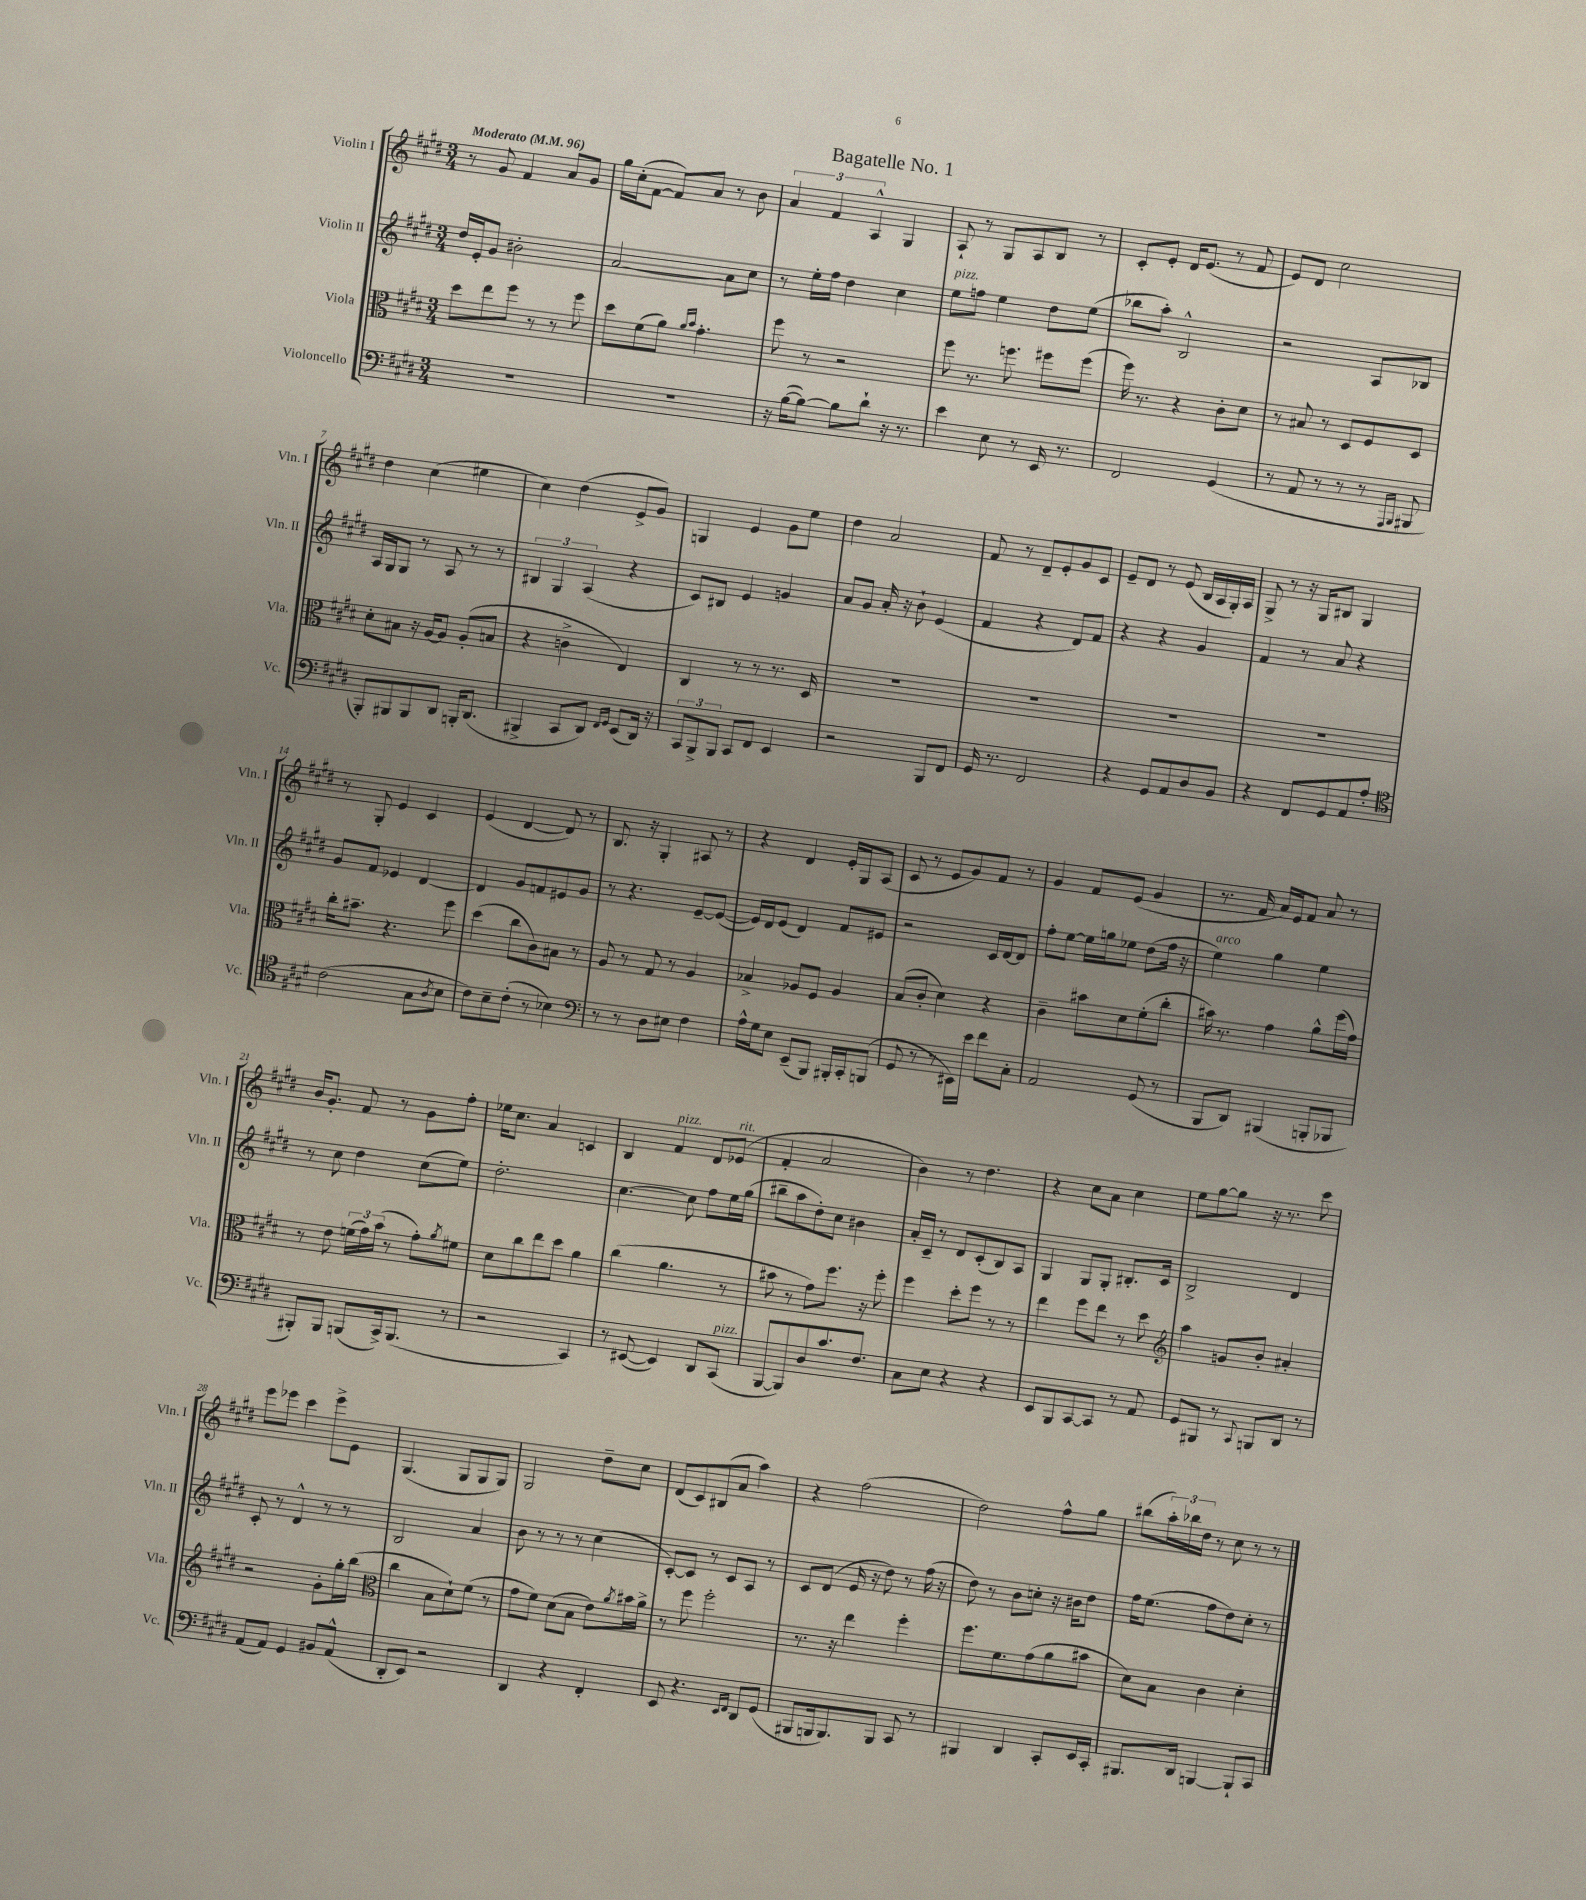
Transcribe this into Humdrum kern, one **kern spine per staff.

**kern	**kern	**kern	**kern
*staff4	*staff3	*staff2	*staff1
*clefF4	*clefC3	*clefG2	*clefG2
*k[f#c#g#d#]	*k[f#c#g#d#]	*k[f#c#g#d#]	*k[f#c#g#d#]
*M3/4	*M3/4	*M3/4	*M3/4
*MM96	*MM96	*MM96	*MM96
2.r	8dd#	16dd#	8r
.	.	16e'	.
.	8ee	8g#	8g#
.	8ff#	2b#'	4f#
.	8r	.	.
.	8r	.	8a
.	8ff#	.	8g#
=	=	=	=
2.r	8dd#	[2a	16gg#
.	.	.	(16cc#'
.	(8f#	.	[8f#
.	8a)	.	8f#])
.	16qqa	.	.
.	16qqb	.	.
.	4.g#'	.	8a
.	.	8a]	8r
.	.	8cc#	8b
=	=	=	=
16r	8ff#	8r	6a
([16B	.	.	.
8B_)	8r	16ee'	.
.	.	.	6f#
.	.	16ff#	.
8B]	2r	4dd#	.
.	.	.	6A^^
8d#`	.	.	.
16r	.	4cc#	4G#
8.r	.	.	.
=	=	=	=
4e	8ff#	8ee	8A`
.	8.r	8ff	8r
8E	.	4ee	8G#
.	8.ff	.	.
8r	.	.	8A
16EE	8ff#	8dd#	8B
8.r	.	.	.
.	(8ff#	(8ee	8r
=	=	=	=
2FF#	16ff#)	8bb-	8c#'
.	8.r	.	.
.	.	8aa')	8e'
.	4r	2B^^	16d#
.	.	.	(8.e
(4GG#	8c#'	.	8r
.	8d#	.	8f#
=	=	=	=
8r	8r	2r	8e)
8AA	8B#	.	8d#
8r	8r	.	2cc#
8r	8D#	.	.
8r	8F#	8A	.
16qqAAA	.	.	.
16qqBBB	.	.	.
8BBB#	8D#	8B-	.
=	=	=	=
8BBB')	8d#'	16A	4dd#
.	.	16G#	.
8BBB#	8B#	8G#	.
8BBB#	16r	8r	(4cc#
.	[16A	.	.
8DD#	8A]	8A	.
16BBB'	(8A'	8r	4ee#
(8.DD#	.	.	.
.	8B	8r	.
=	=	=	=
4BBB#^	4r	6B#	4cc#)
.	.	6G#	.
8CC#	4c^	.	(4dd#
.	.	(6A	.
8DD#)	.	.	.
16qqFF#	.	.	.
16qqGG#	.	.	.
(8EE	4E)	4r	8e^
16DD#)	.	.	8g#)
16r	.	.	.
=	=	=	=
12CC#	4C#	8c#)	4G
12BBB^	.	.	.
.	.	8B#	.
12BBB	.	.	.
8CC#	8r	4e	4e
8FF#	8r	.	.
4EE	8.r	4g	8g#
.	.	.	8ee
.	16D#	.	.
=	=	=	=
2r	2.r	8a	4dd#
.	.	8g#	.
.	.	16a'	2a
.	.	16r	.
.	.	8b`	.
8BBB	.	(4e	.
8FF#	.	.	.
=	=	=	=
16GG#	2.r	4f#	8f#
8.r	.	.	.
.	.	.	8r
2FF#	.	4r	8d#~
.	.	.	8e'
.	.	8d#)	8g#
.	.	8f#	8c#
=	=	=	=
4r	2.r	4r	8e~
.	.	.	8d#
8GG#	.	4r	8r
8AA	.	.	(8e
8D#	.	4g#	16B
.	.	.	16A
8BB	.	.	16G#')
.	.	.	16A
=	=	=	=
4r	2.r	4f#	8G#^
.	.	.	8r
8FF#	.	8r	16r
.	.	.	16G#
8GG#	.	8a	8B#
8AA	.	4r	4G#
8A'	.	.	.
=	=	=	=
*clefC4	*	*	*
(2c#	16cc#'	8g#	8r
.	8.b#~	.	.
.	.	8f#	8G#'
.	4.r	4e-	4e
8G#	.	[4d#	4c#
8qA	.	.	.
8B	8ff#	.	.
=	=	=	=
8c#)	(4dd#	4d#]	(4e
8B~	.	.	.
(8c#'	8cc#	8g#	[4d#
8r	8c#)	8f	.
4B-)	8B#	8e#	8d#])
.	8r	8g#	8r
=	=	=	=
*clefF4	*	*	*
8r	8A	8r	8.B
8r	8r	4.r	.
.	.	.	16r
8D#	8G#	.	4G#'
8E#	8r	.	.
4F#	4A	[8e~	8A#
.	.	(8e_	8r
=	=	=	=
16A^^	4B-^	16e])	4r
16G#	.	16d#	.
8E	.	(8e	.
(8EE~	8A-	4d#)	4d#
8BBB)	8F#	.	.
16BBB#'	4A-	8f#	16e'
16CC#'	.	.	16G#
(8BBB	.	8e#	(8A
=	=	=	=
8GG#	(8B	2r	8c#
8r	8c#'	.	8r
8r	4d#)	.	8e
16EE#)	.	.	8g#)
16e	.	.	.
8f#	4r	16c#	8f#
.	.	[16d#	.
8C#'	.	8d#]	8r
=	=	=	=
2AA	4c#~	8ff#'	4g#
.	.	[8ee	.
.	8b#	16ee]	8f#
.	.	16gg	.
.	8d#	8ee-	(8e
(8GG#	(8f#'	(8dd#	4g#
8r	8cc#'	16ff#	.
.	.	16r	.
=	=	=	=
8BBB	16b#)	4ee)	8.r
.	8.r	.	.
8DD#)	.	.	.
.	.	.	16f#
(4BBB#	4g#	4gg#	16a)
.	.	.	16e
.	.	.	8f#
8BBB'	8a^^	4ee	8a
8BBB-	(16ff#	.	8r
.	16g#)	.	.
=	=	=	=
8BBB#')	8r	8r	16b
.	.	.	8.g#'
8BBB#	8e	8cc#	.
(8BBB	(24f	4dd#	8f#
.	24g#)	.	.
.	(24b	.	.
16CC#^)	8r	.	8r
(8.BBB	.	.	.
.	8g#')	(8cc#	8g#
.	8qa	.	.
8r	8f#	8ee)	8ff#'
=	=	=	=
2r	8d#	2.dd#'	16ee-
.	.	.	8.cc#
.	8cc#	.	.
.	8ee	.	4a
.	8dd#	.	.
4CC#)	4a	.	4c
=	=	=	=
8r	(4cc#	[4.cc#	4B
([8EE#	.	.	.
4EE#])	4.a	.	4f#
.	.	8cc#]	.
8DD#	.	8ff#	8d#
(8CC#	8r	16ee	(8e-
.	.	(16gg#	.
=	=	=	=
[8BBB	8b#	8bb#~	4f#'
8BBB])	8r	8aa	.
8D#	8g#)	8dd#')	2a
8.c#	8.ff#	8cc#	.
.	.	4b#	.
8.F#	16r	.	.
.	8ff#'	.	.
=	=	=	=
8C#	4ff#	16a'	4b)
.	.	16c#~	.
8E	.	8r	.
4r	8dd#'	8d#	8r
.	8ff#	(8c#'	4.dd#
4r	8r	8B)	.
.	8r	8A	.
=	=	=	=
8EE	4ee	4G#	4r
8BBB	.	.	.
[8CC#	8ff#	8G#	8cc#
8CC#]	8ee	8G#'	8a
8r	8r	8.B#'	4cc#
8AA	8dd#	.	.
.	.	16c#	.
=	=	=	=
*	*clefG2	*	*
8GG#	4aa	2B^	8ee
8BBB#	.	.	[8gg#
8r	8g	.	8gg#]
8qqCC#	.	.	.
8BBB	8b'	.	16r
.	.	.	8.r
8DD#	4a#'	4d#	.
8r	.	.	8ccc#
=	=	=	=
(8AA	2r	8c#'	8eee
8AA)	.	8r	8eee-
4GG#	.	4d#^^	4ccc#
8BB#	8g#'	8r	8eee-^
(8AA^^	16gg#'	8r	8e
.	(16bb	.	.
=	=	=	=
*	*clefC3	*	*
8DD#'	4cc#	2B	(4.G#
8EE)	.	.	.
2r	8B	.	.
.	8d#`)	.	8G#
.	(8f#	4a	8G#
.	8r	.	8G#)
=	=	=	=
4DD#	8g#	8b	2G#
.	8f#)	8r	.
4r	(8d#	8r	.
.	8B	8r	.
4FF#'	8e)	(4cc#	8dd#~
.	8qa	.	.
.	16b#	.	8cc#
.	16a^	.	.
=	=	=	=
8EE	8r	[8c#')	(8d#
4.r	8ff#	8c#]	8c#)
.	2ff#'	8r	(8B#
.	.	8c#	8a
16qqEE	.	.	.
16qqFF#	.	.	.
8DD#	.	8A	4aa)
(8GG#	.	8r	.
=	=	=	=
8BBB#	8.r	8c#	4r
16BBB	.	(8d#	.
8.BBB)	16r	.	.
.	4ee	16e	(2ff#
.	.	16r	.
8BBB	.	8dd#)	.
8CC#	4ff#'	8r	.
8r	.	(16ff#	.
.	.	16r	.
=	=	=	=
4BBB#	8.ff#	8dd#)	2dd#)
.	.	8r	.
.	8.f#	.	.
4DD#	.	8b	.
.	(8g#	8cc'	.
8CC#'	8a	16r	8ff#^^
.	.	16b#	.
16EE	8b#	8dd#	8gg#
16CC#'	.	.	.
=	=	=	=
8.BBB#	8d#)	16ff#	(8bb#
.	.	(8.ee	.
.	8B	.	24aa')
.	.	.	24bb-
16DD#	.	.	.
.	.	.	24dd#
[4BBB	4c#	8ff#	8r
.	.	8dd#)	8cc#
8BBB`]	4d#'	8cc#'	8r
8CC#	.	8r	8r
==	==	==	==
*-	*-	*-	*-
